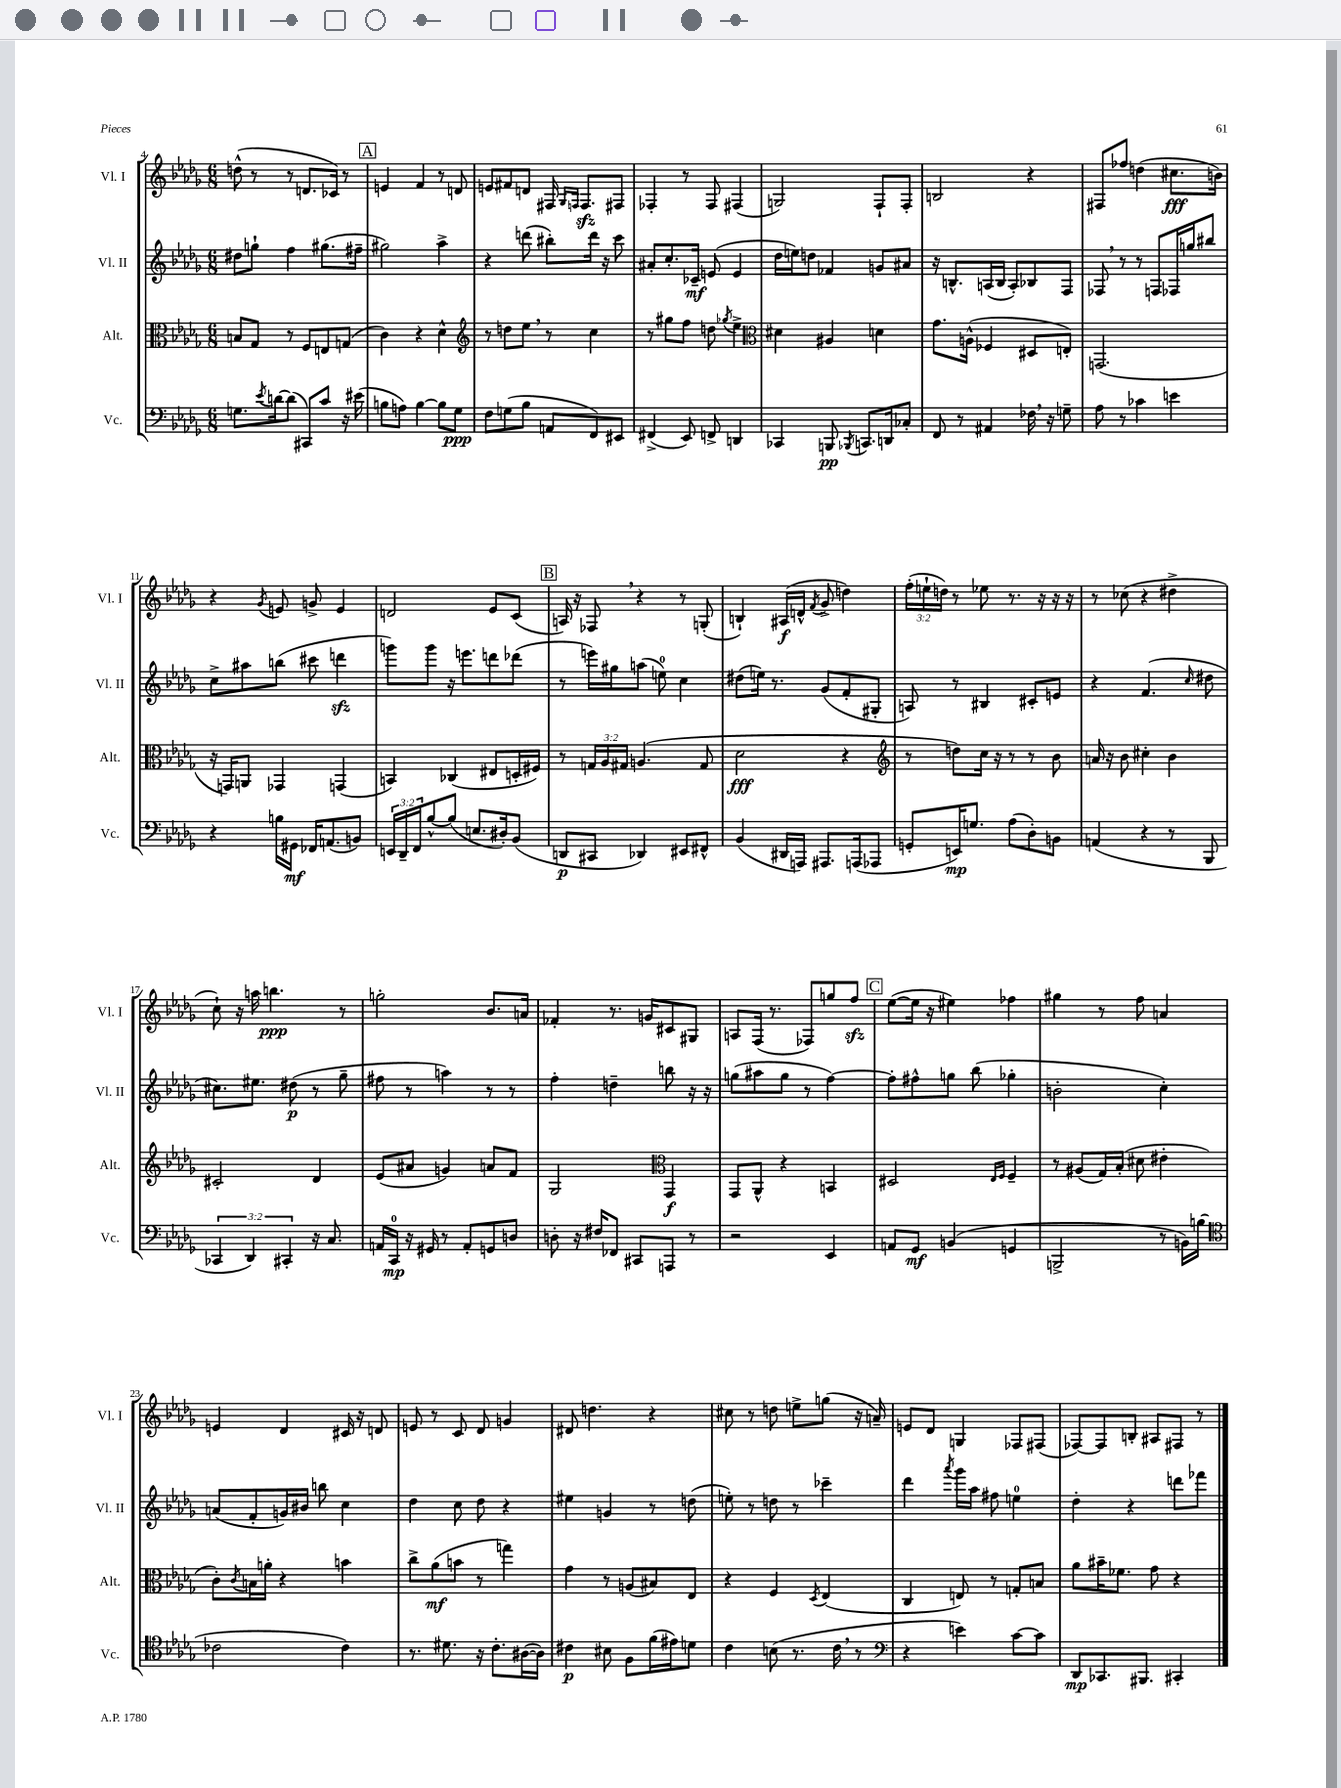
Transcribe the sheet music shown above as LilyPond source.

<<
\new StaffGroup <<
\new Staff = "s0" \with { instrumentName = "Vl. I" shortInstrumentName = "Vl. I" } {
    \clef treble \key des \major \numericTimeSignature \time 6/8 \override Staff.TupletNumber.text = #tuplet-number::calc-fraction-text
    d''8-^( r8 r8 d'8. ces'16) r8 |
    \mark \markup { \box "A" } e'4 f'4 r8 d'8 |
    e'8 fis'8 d'8 fis16 \grace { ges16 f16 } f8.\sfz fis8 |
    fes4-. r8 fes8 fis4( |
    g2) f8-! f8-. |
    b2 r4 |
    fis8 fes''8 d''4( cis''8.\fff b'16) |
    r4 \acciaccatura { ges'8 } e'8 g'8-> e'4 |
    d'2 ees'8 c'8( |
    \mark \markup { \box "B" } a16) r16 fes8 \breathe r4 r8 g8-.( |
    b4-!) ais16\f( d'16-^ \acciaccatura { f'8 } ges'8-> d''4) |
    \tuplet 3/2 { f''16-.( e''16-! d''16) } r8 ees''8 r8. r16 r16 r16 |
    r8 ces''8( r4 dis''4-> |
    c''8-!) r16 a''16 b''4.\ppp r8 |
    g''2-. bes'8. a'16 |
    fes'4-. r8. g'16 cis'8 gis8 |
    a8 f16( r8. fes8) g''8 f''8\sfz |
    \mark \markup { \box "C" } ees''8~( ees''16 r16 eis''4) fes''4 |
    gis''4 r8 f''8 a'4 |
    e'4 des'4 cis'16 r16 d'8 |
    e'8 r8 c'8 des'8 g'4 |
    dis'8 d''4. r4 |
    cis''8 r8 d''8 e''8-> g''8( r16 a'16--) |
    e'8 des'8 g4 fes8 fis8( |
    fes8~) fes8 b8-. ais8 fis8 r8 \bar "|." |
}
\new Staff = "s1" \with { instrumentName = "Vl. II" shortInstrumentName = "Vl. II" } {
    \clef treble \key des \major \numericTimeSignature \time 6/8
    dis''8 g''8-! f''4 gis''8.( fis''16-- |
    \mark \markup { \box "A" } gis''2) aes''4-> |
    r4 d'''8( bis''8-.) d'''16 r16 c'''8 |
    ais'8-. c''8.-. ces'16--\mf e'8( e'4 |
    des''16 e''16) d''8 fes'4 g'8 ais'8 |
    r16 b8.-^ a16( b16 a8-.) bes8 f8 |
    fes8 \breathe r8 r8 f8 fes16 g''16 bis''8 |
    c''8-> ais''8 b''8( cis'''8 d'''4\sfz |
    g'''8) g'''8 r16 e'''8. d'''8 des'''8( |
    \mark \markup { \box "B" } r8 e'''16) gis''16 a''8( e''8-0) c''4 |
    dis''8( e''16) r8. ges'8( f'8-. gis8-. |
    a8) r8 bis4 cis'8-. e'8 |
    r4 f'4.( \grace { c''16 } dis''8 |
    cis''8.) eis''8. dis''8\p( r8 ges''8-- |
    fis''8 r8 a''4) r8 r8 |
    f''4-. d''4-- b''8 r16 r16 |
    g''8( ais''8 g''8 r8 f''4~) |
    \mark \markup { \box "C" } f''8-. fis''8-^ g''8 bes''8( ges''4-. |
    b'2-. c''4-.) |
    a'8( f'8-. g'16) bis'16 b''8 c''4 |
    des''4 c''8 des''8 r4 |
    eis''4 g'4 r8 d''8( |
    e''8-.) r8 d''8 r8 ces'''4-- |
    des'''4 \acciaccatura { aes'''8 } ges'''16 aes''16 fis''8 e''4-0 |
    des''4-. r4 d'''8 fes'''8 \bar "|." |
}
\new Staff = "s2" \with { instrumentName = "Alt." shortInstrumentName = "Alt." } {
    \clef alto \key des \major \numericTimeSignature \time 6/8 \override Staff.TupletNumber.text = #tuplet-number::calc-fraction-text
    b8 ges8 r8 f8 e8 g8( |
    \mark \markup { \box "A" } c'4) r4 des'4-^ |
    \clef treble r8 d''8 ees''8 \breathe r8 c''4 |
    r8 gis''8 f''8 d''8 \acciaccatura { ges''8 } ees''4-> |
    \clef alto dis'4 ais4 d'4 |
    ges'8. a16-^( fes4 dis8 e8-.) |
    g,2.( |
    r16 g,16) a,8 ges,4 g,4( |
    b,4) ces4( eis8 d16-. fis16) |
    \mark \markup { \box "B" } r8 \tuplet 3/2 { g16 aes16 gis16 } a4.( gis8 |
    des'2\fff r4 |
    \clef treble r8 d''8) c''16 r16 r8 r8 bes'8 |
    a'16 r16 bes'8 cis''4-. bes'4 |
    cis'2-. des'4 |
    ees'8( ais'8 g'4) a'8 f'8 |
    ges2 \clef alto ges,4\f |
    ges,8 aes,8-^ r4 b,4 |
    \mark \markup { \box "C" } dis2 \grace { ees16 f16 } f4-- |
    r8 ais8( ges16) bes16-.( dis'8 eis'4-. |
    c'8-.) \acciaccatura { c'8 } b16 a'16-. r4 b'4 |
    c''8-> aes'8\mf( b'8 r8 g''4) |
    ges'4 r8 a8( bis8) ees8 |
    r4 f4 \acciaccatura { des8 } ees4( |
    c4 e8) r8 g8-. b8 |
    aes'8 bis'16-- fes'8. ges'8 r4 \bar "|." |
}
\new Staff = "s3" \with { instrumentName = "Vc." shortInstrumentName = "Vc." } {
    \clef bass \key des \major \numericTimeSignature \time 6/8 \override Staff.TupletNumber.text = #tuplet-number::calc-fraction-text
    g8. \acciaccatura { ees'8 } d'16~ d'8( cis,8) c'8 r16 eis'16( |
    \mark \markup { \box "A" } b8 a8) b4~ b8 ges8\ppp |
    f8 g8( bes8 a,8 f,8) eis,8 |
    fis,4->( ees,8) f,8-> d,4 |
    ces,4 b,,8\pp \acciaccatura { bes,,8 } c,8. d,16 ces8-. |
    f,8 r8 ais,4 fes16 \breathe r16 g8-- |
    aes8 r8 ces'4 e'4 |
    r4 b16 gis,16\mf fes,16 a,8.( b,8) |
    \tuplet 3/2 { e,16 des,16-- f,16 } bes8~-^ bes8( e8. dis16-.) bes,8( |
    \mark \markup { \box "B" } d,8\p cis,8 des,4) eis,8 fis,8-^ |
    bes,4( dis,16 a,,16) ais,,8. a,,16( aes,,8 |
    g,8-. e,16\mp) g8. aes8( des8-.) b,8 |
    a,4( r4 r8 bes,,8 |
    \tuplet 3/2 { ces,4 des,4) cis,4-. } r16 c8. |
    a,16 c,16-0\mp r16 gis,16 r8 a,8-. g,8 d8 |
    d8-. r16 fis16 fes,8 cis,8 a,,8 r8 |
    r2 ees,4 |
    \mark \markup { \box "C" } a,8 ges,8\mf b,4( g,4 |
    b,,2-> r8 b,16) b16( |
    \clef tenor ces'2 ces'4) |
    r8. dis'8. r16 c'8.-. ais16~( ais16) |
    cis'4\p bis8 f8 f'16( eis'16) d'8 |
    c'4 b8( r8. c'16 \breathe r8 |
    \clef bass r4 e'4) c'8~ c'8 |
    des,8\mp ces,8. bis,,8. cis,4-. \bar "|." |
}
>>
>>
\layout { \context { \Score currentBarNumber = #4 } }
